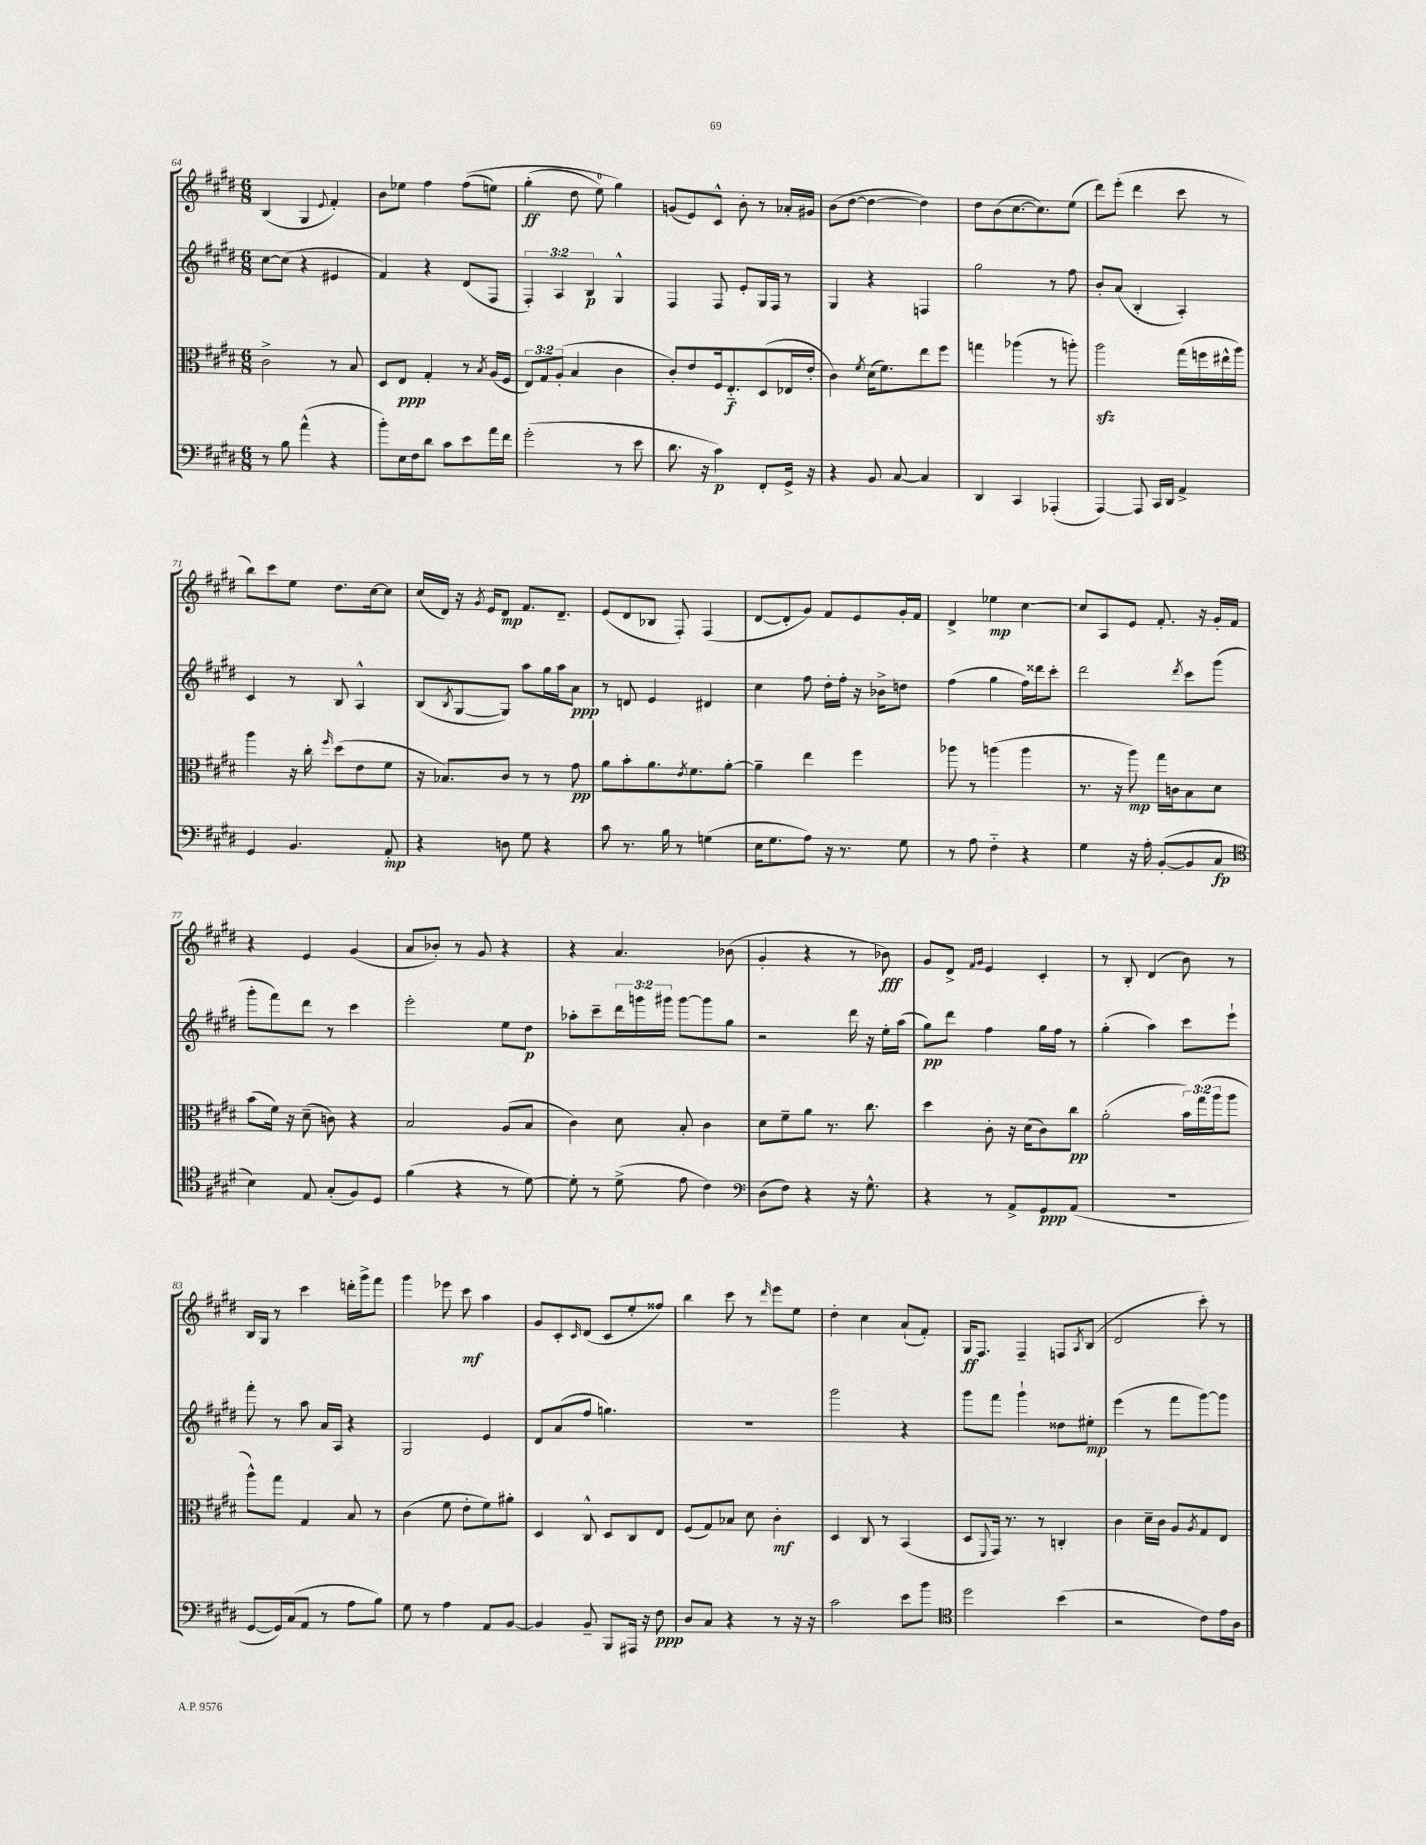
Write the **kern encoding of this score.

**kern	**dynam	**kern	**dynam	**kern	**dynam	**kern	**dynam
*part4	*part4	*part3	*part3	*part2	*part2	*part1	*part1
*staff4	*staff4	*staff3	*staff3	*staff2	*staff2	*staff1	*staff1
*clefF4	*	*clefC3	*	*clefG2	*	*clefG2	*
*k[f#c#g#d#]	*	*k[f#c#g#d#]	*	*k[f#c#g#d#]	*	*k[f#c#g#d#]	*
*M6/8	*	*M6/8	*	*M6/8	*	*M6/8	*
=64	=64	=64	=64	=64	=64	=64	=64
8r	.	2c#^\	.	[8cc#\L	.	(4B/	.
8B\	.	.	.	(8cc#\J]	.	.	.
(4a^^\	.	.	.	4r	.	4G#/	.
.	.	.	.	.	.	8qqe/	.
4r	.	8r	.	4e#X/	.	4f#'/)	.
.	.	8B/	.	.	.	.	.
=65	=65	=65	=65	=65	=65	=65	=65
8b'\L)	.	8D#/L	.	4f#/)	.	8b\L	.
16E\L	.	8E/J	ppp	.	.	8ee-X\J	.
16F#\J	.	.	.	.	.	.	.
8d#\J	.	4G#'/	.	4r	.	4ff#\	.
8c#\L	.	.	.	.	.	.	.
8e\	.	8r	.	(8d#/L	.	((8ff#\L	.
.	.	8qB/	.	.	.	.	.
16a\L	.	(16A/LL	.	8F#/J	.	8een\J)	.
16f#\JJ	.	16F#/JJ	.	.	.	.	.
=66	=66	=66	=66	=66	=66	=66	=66
(2g#'\	.	12E/L)	.	6F#'/)	.	(4gg#'\	ff
.	.	12G#/	.	.	.	.	.
.	.	(12A'/J	.	6A/	.	.	.
.	.	4B/	.	.	.	8dd#\	.
.	.	.	.	6B/	p	.	.
.	.	.	.	.	.	8ee\)	.
8r	.	4c#\	.	4G#^^/	.	4gg#\)	.
8e\	.	.	.	.	.	.	.
=67	=67	=67	=67	=67	=67	=67	=67
8.d#\	.	8c#'/L)	.	4F#/	.	(8gn/L	.
.	.	8e/	.	.	.	8e/)	.
16r	.	.	.	.	.	.	.
4c#\)	p	16F#/k	.	8F#/	.	8c#^^/J	.
.	.	8.E/	f	.	.	.	.
.	.	.	.	8e'/L	.	8b'\	.
8FF#'/L	.	(8D#/	.	16G#/L	.	8r	.
.	.	.	.	16F#/JJ	.	.	.
16GG#^/Jk	.	16E-X/L	.	8r	.	16a-X'/LL	.
16r	.	16e'/JJ	.	.	.	16g#X/JJ	.
=68	=68	=68	=68	=68	=68	=68	=68
4r	.	4c#\)	.	4G#/	.	(8b\L	.
.	.	.	.	.	.	[8dd#\J	.
.	.	8qf#/	.	.	.	.	.
8BB/	.	(16d#\KL	.	4r	.	4dd#\_	.
.	.	8.f#\)	.	.	.	.	.
[8C#/	.	.	.	.	.	.	.
4C#/]	.	8ee\	.	4Fn/	.	4dd#\])	.
.	.	8ff#\J	.	.	.	.	.
=69	=69	=69	=69	=69	=69	=69	=69
4DD#/	.	4ggn\	.	2gg#\	.	8dd#\L	.
.	.	.	.	.	.	(8b\	.
4CC#/	.	(4aa-X\	.	.	.	[8.cc#\	.
.	.	.	.	.	.	8.cc#\])	.
(4AAA-X'/	.	8r	.	8r	.	.	.
.	.	8aan'\)	.	8ff#\	.	(8ee\J	.
=70	=70	=70	=70	=70	=70	=70	=70
[4AAA/)	.	2aazz\	.	8b'/L	.	8ddd#\L)	.
.	.	.	.	(8a/J	.	(8eee'\J	.
8AAA/]	.	.	.	4B'/	.	4ddd#\	.
16CC#/LL	.	.	.	.	.	.	.
16DD#/JJ	.	.	.	.	.	.	.
4AA^/	.	(16gg#\LL	.	4A'/)	.	8ccc#\	.
.	.	16ffn\	.	.	.	.	.
.	.	16ee#X^^\	.	.	.	8r	.
.	.	16aa\JJ)	.	.	.	.	.
!!LO:LB:g=z
=71	=71	=71	=71	=71	=71	=71	=71
4GG#/	.	4aa\	.	4c#/	.	8bb\L)	.
.	.	.	.	.	.	8ccc#\	.
4.BB/	.	16r	.	8r	.	8ee\J	.
.	.	16cc#'\	.	.	.	.	.
.	.	16qqff#/	.	.	.	.	.
.	.	(8dd#\L	.	8B/	.	8.dd#\L	.
.	.	8e\	.	4A^^/	.	.	.
.	.	.	.	.	.	[16cc#\k	.
8AA'/	mp	8f#\J	.	.	.	8cc#\J]	.
=72	=72	=72	=72	=72	=72	=72	=72
4r	.	16r	.	(8B/L	.	(16cc#/LL	.
.	.	8.B-X/L)	.	.	.	16d#/JJ)	.
.	.	.	.	8qB/	.	.	.
.	.	.	.	[8G#/	.	16r	.
.	.	.	.	.	.	8qg#/	.
.	.	.	.	.	.	16e/KL	.
8Dn\	.	8c#/J	.	8G#/J])	.	8d#/J	mp
8G#\	.	8r	.	8aa\L	.	8.f#/L	.
4r	.	8r	.	16gg#\L	.	.	.
.	.	.	.	16aa\J	.	8.d#~/J	.
.	.	8g#\	pp	8a\J	ppp	.	.
=73	=73	=73	=73	=73	=73	=73	=73
8c#\	.	8a\L	.	8r	.	(8e/L	.
8.r	.	8b'\	.	8dn/	.	8d#/	.
.	.	8.a\	.	4e/	.	8B-X/J	.
16B\	.	.	.	.	.	.	.
8r	.	.	.	.	.	8F#'/)	.
.	.	8qe/	.	.	.	.	.
.	.	8.f#\	.	.	.	.	.
(4Gn\	.	.	.	4d#X/	.	(4F#/	.
.	.	[8a'\J	.	.	.	.	.
=74	=74	=74	=74	=74	=74	=74	=74
16E\KL	.	4a~\]	.	4cc#\	.	[8d#/L	.
8.G#\	.	.	.	.	.	.	.
.	.	.	.	.	.	8d#'/]	.
8A\J)	.	4ee\	.	8ff#\	.	8g#/J)	.
16r	.	.	.	16dd#'\LL	.	8f#/L	.
8.r	.	.	.	16ff#'\JJ	.	.	.
.	.	4ff#\	.	16r	.	8e/	.
.	.	.	.	16b-X^\KL	.	.	.
8G#\	.	.	.	8ddn\J	.	16g#'/L	.
.	.	.	.	.	.	16f#/JJ	.
=75	=75	=75	=75	=75	=75	=75	=75
8r	.	8aa-X\	.	(4ff#\	.	4d#^/	.
8A\	.	8r	.	.	.	.	.
4F#\	.	(4aan\	.	4gg#\	.	4ee-X\	mp
4r	.	4aa\	.	16ff#\LL)	.	[4cc#\	.
.	.	.	.	16ddd##X\J	.	.	.
.	.	.	.	8ccc#'\J	.	.	.
=76	=76	=76	=76	=76	=76	=76	=76
4G#\	.	8.r	.	2ddd#\	.	8cc#/L]	.
.	.	.	.	.	.	8A/	.
.	.	16r	.	.	.	.	.
16r	.	8aa\)	mp	.	.	8e/J	.
16A'\	.	.	.	.	.	.	.
([8BB'/L	.	16gg#\LL	.	.	.	8.f#'/	.
.	.	16cn\J	.	.	.	.	.
.	.	.	.	8qddd#/	.	.	.
8BB/]	.	8B\	.	8ccc#\L	.	.	.
.	.	.	.	.	.	16r	.
8C#/J	fp	8d#\J	.	(8ggg#\J	.	16g#'/LL	.
.	.	.	.	.	.	16f#/JJ	.
!!LO:LB:g=z
=77	=77	=77	=77	=77	=77	=77	=77
*clefC4	*	*	*	*	*	*	*
4B\)	.	(8b\L	.	8ggg#'\L	.	4r	.
.	.	16f#\Jk)	.	8fff#\)	.	.	.
.	.	16r	.	.	.	.	.
8E/	.	(8d#~\	.	8ddd#\J	.	4e/	.
(8G#'/L	.	8cn\)	.	8r	.	.	.
8F#/)	.	4r	.	4ccc#\	.	(4g#/	.
8D#/J	.	.	.	.	.	.	.
=78	=78	=78	=78	=78	=78	=78	=78
(4f#\	.	2B/	.	2eee'\	.	8a/L	.
.	.	.	.	.	.	8b-X'/J)	.
4r	.	.	.	.	.	8r	.
.	.	.	.	.	.	8g#/	.
8r	.	(8A/L	.	8ee\L	.	4r	.
[8d#\)	.	8B/J	.	8dd#\J	p	.	.
=79	=79	=79	=79	=79	=79	=79	=79
8d#'\]	.	4c#\)	.	8aa-X'\L	.	4r	.
8r	.	.	.	8ccc#~\	.	.	.
(8d#^\	.	8d#\	.	24ddd#\L	.	4.a/	.
.	.	.	.	24gggn\	.	.	.
.	.	.	.	24ggg#X\JJ	.	.	.
8e\	.	8B'/	.	[8ggg#\L	.	.	.
4c#\)	.	4c#\	.	8ggg#\]	.	.	.
.	.	.	.	8gg#\J	.	(8b-X\	.
=80	=80	=80	=80	=80	=80	=80	=80
*clefF4	*	*	*	*	*	*	*
(8D#\L	.	8d#\L	.	2r	.	4g#'/	.
8F#\J)	.	8f#~\	.	.	.	.	.
4r	.	8a\J	.	.	.	4r	.
.	.	8.r	.	.	.	.	.
16r	.	.	.	16ddd#\	.	8r	.
8.G#^^\	.	8.cc#\	.	16r	.	.	.
.	.	.	.	16ee'\LL	.	8b-X\)	fff
.	.	.	.	(16aa\JJ	.	.	.
=81	=81	=81	=81	=81	=81	=81	=81
4r	.	4dd#\	.	8gg#\L)	pp	8g#/L	.
.	.	.	.	8ddd#\J	.	8d#^/J	.
.	.	.	.	.	.	16qqf#/LL	.
.	.	.	.	.	.	16qqg#/JJ	.
8r	.	8c#'\	.	4ff#\	.	4e/	.
8AA^/L	.	16r	.	.	.	.	.
.	.	(16d#\KL	.	.	.	.	.
8GG#/	ppp	8c#\)	.	16gg#\LL	.	4c#'/	.
.	.	.	.	16ff#\JJ	.	.	.
(8AA/J	.	8cc#\J	pp	8r	.	.	.
=82	=82	=82	=82	=82	=82	=82	=82
2.r	.	(2a'\	.	(4gg#'\	.	8r	.
.	.	.	.	.	.	8B'/	.
.	.	.	.	4aa\)	.	(4d#/	.
.	.	24b\LL)	.	8ccc#\L	.	8b\)	.
.	.	(24gg#\	.	.	.	.	.
.	.	24aa\J	.	.	.	.	.
.	.	8aa\J	.	8eee`\J	.	8r	.
!!LO:LB:g=z
=83	=83	=83	=83	=83	=83	=83	=83
[8GG#/L	.	8aa^^\L)	.	8fff#'\	.	16B/LL	.
.	.	.	.	.	.	16G#/JJ	.
16GG#/L])	.	8gg#\J	.	8r	.	8r	.
(16C#/J	.	.	.	.	.	.	.
8AA/J	.	4G#/	.	8aa\	.	4ccc#\	.
8r	.	.	.	16a/LL	.	.	.
.	.	.	.	16A/JJ	.	.	.
8A\L	.	8B/	.	4r	.	16dddn'\LL	.
.	.	.	.	.	.	16ggg#^\J	.
8B\J)	.	8r	.	.	.	8fff#\J	.
=84	=84	=84	=84	=84	=84	=84	=84
8G#\	.	(4c#\	.	2G#/	.	4ggg#\	.
8r	.	.	.	.	.	.	.
4A\	.	8f#\	.	.	.	8eee-X\	.
.	.	8e'\L	.	.	.	8ccc#\	mf
8AA/L	.	8f#\)	.	4e/	.	4aa\	.
[8BB/J	.	8a#X'\J	.	.	.	.	.
=85	=85	=85	=85	=85	=85	=85	=85
4BB/]	.	4D#/	.	8d#/L	.	8g#/L	.
.	.	.	.	(8a/	.	8c#'/	.
.	.	.	.	.	.	16qqc#/	.
8BB~/	.	8C#^^/	.	8ff#/J	.	(8d#/J	.
8BBB/L	.	8D#/L	.	4.ggn\)	.	8c#/L	.
16AAA#X/Jk	.	8C#/	.	.	.	8ee'/	.
16r	.	.	.	.	.	.	.
8F#\	ppp	8E/J	.	.	.	8ff##X/J)	.
=86	=86	=86	=86	=86	=86	=86	=86
8D#/L	.	(8F#/L	.	2.r	.	4bb\	.
8C#/J	.	8G#/)	.	.	.	.	.
4r	.	8B-X/J	.	.	.	8ccc#\	.
.	.	8d#\	.	.	.	8r	.
.	.	.	.	.	.	16qqddd#/	.
8r	.	4c#'\	mf	.	.	8eee\L	.
16r	.	.	.	.	.	8ee\J	.
16r	.	.	.	.	.	.	.
=87	=87	=87	=87	=87	=87	=87	=87
2c#\	.	4D#/	.	2ggg#\	.	4dd#'\	.
.	.	8C#/	.	.	.	4cc#\	.
.	.	8r	.	.	.	.	.
8e\L	.	(4BB/	.	4r	.	(8a`/L	.
8b\J	.	.	.	.	.	8f#'/J)	.
=88	=88	=88	=88	=88	=88	=88	=88
*clefC4	*	*	*	*	*	*	*
2dd#\	.	8D#/L	.	8ggg#\L	.	16G#/KL	ff
.	.	.	.	.	.	8.F#/J	.
.	.	8qqFF#/	.	.	.	.	.
.	.	16GG#/Jk)	.	8fff#\J	.	.	.
.	.	8.r	.	.	.	.	.
.	.	.	.	4ggg#`\	.	4F#~/	.
.	.	8r	.	.	.	.	.
(4b\	.	4Cn'/	.	8dd##X\L	.	8Fn/L	.
.	.	.	.	.	.	8qA/	.
.	.	.	.	8ee#X'\J	mp	(8B/J	.
=89	=89	=89	=89	=89	=89	=89	=89
2r	.	4c#\	.	(4eee\	.	2d#/	.
.	.	16d#~\LL	.	8r	.	.	.
.	.	16c#\JJ	.	.	.	.	.
.	.	8A/L	.	8fff#\L	.	.	.
.	.	8qA/	.	.	.	.	.
8c#\L)	.	8G#/	.	[8ggg#\)	.	8ccc#'\)	.
16e\L	.	8E/J	.	8ggg#\J]	.	8r	.
16A\JJ	.	.	.	.	.	.	.
==	==	==	==	==	==	==	==
*-	*-	*-	*-	*-	*-	*-	*-
